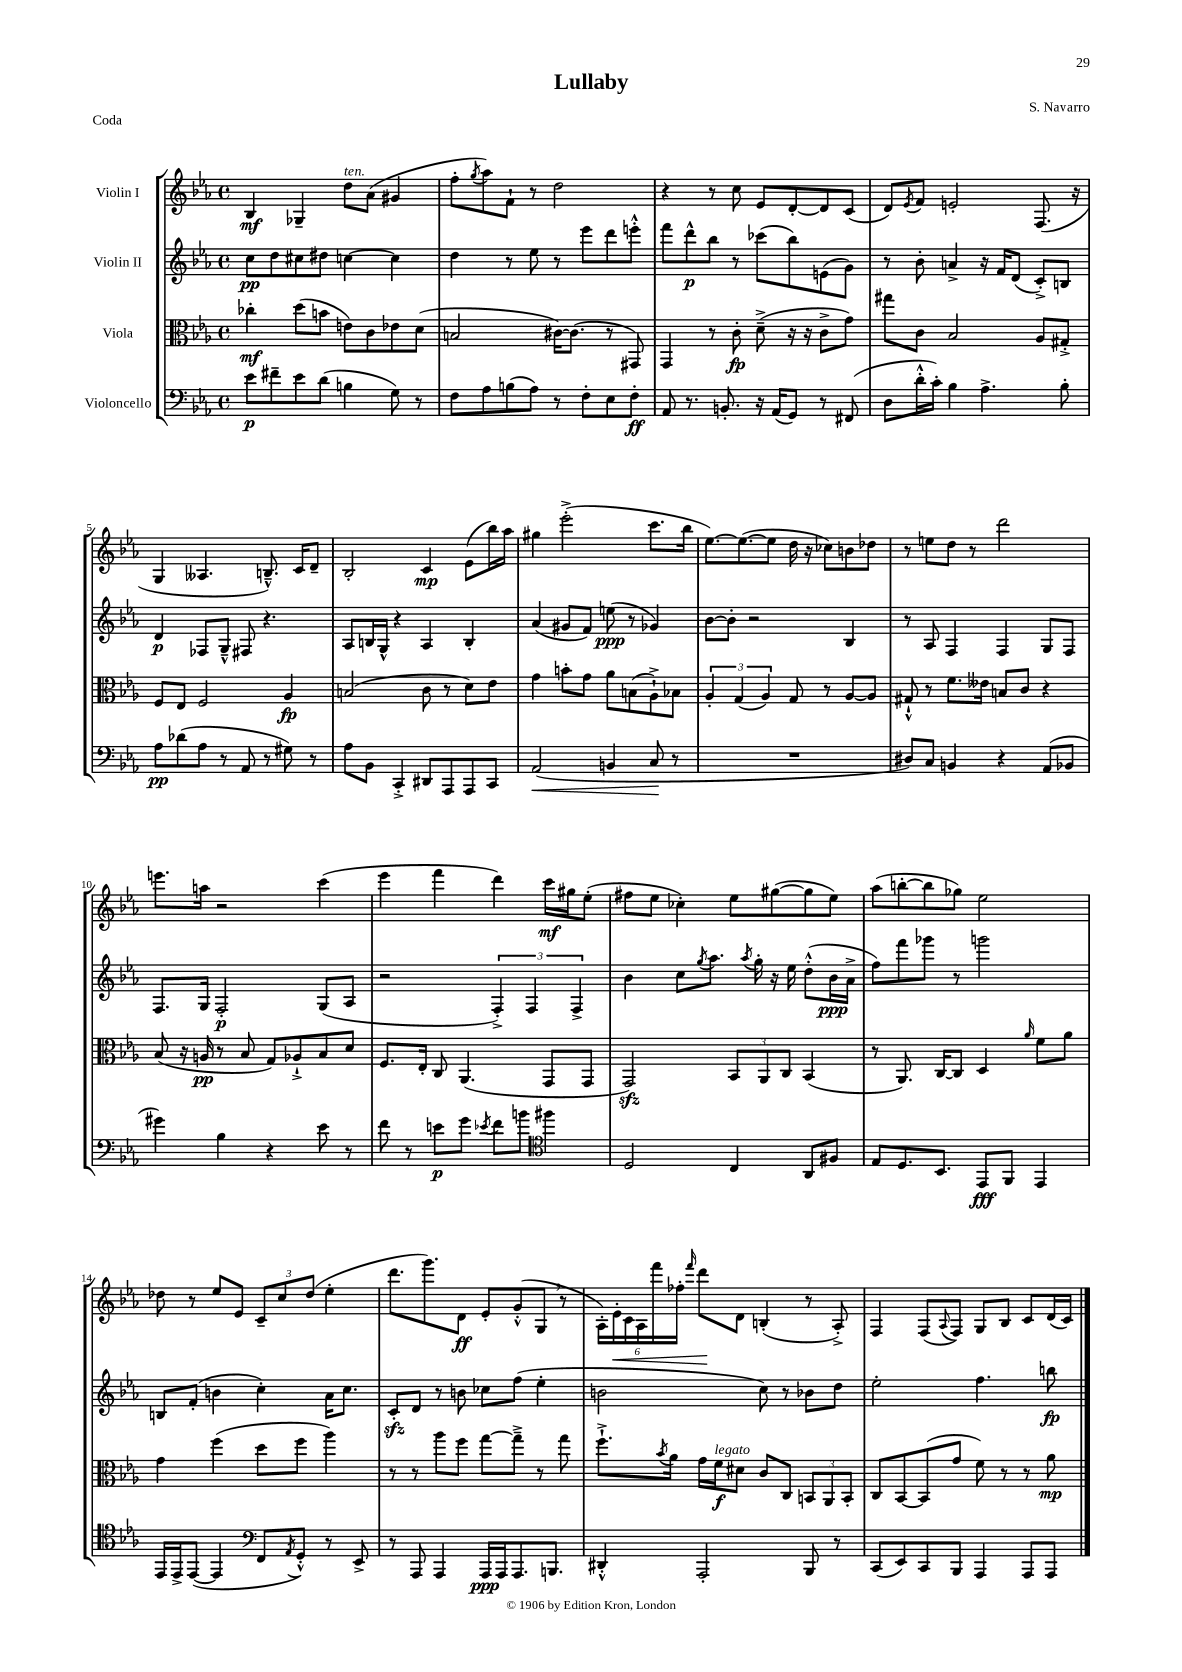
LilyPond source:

\header { title = "Lullaby" composer = "S. Navarro" piece = "Coda" }
<<
\new StaffGroup <<
\new Staff = "s0" \with { instrumentName = "Violin I" } {
    \clef treble \key ees \major \defaultTimeSignature \time 4/4
    bes4\mf ges4-- d''8^\markup { \italic "ten." } aes'8( gis'4 |
    f''8-. \acciaccatura { g''8 } aes''8) f'8-! r8 d''2 |
    r4 r8 c''8 ees'8 d'8~-. d'8 c'8( |
    d'8) \acciaccatura { ees'8 } f'8 e'2-. f8.( r16 |
    g4 aeses4. b8.---^) c'16 d'8-- |
    bes2-. c'4\mp ees'8( bes''16) aes''16 |
    gis''4 ees'''2-.->( c'''8. bes''16 |
    ees''8.~) ees''8.~( ees''8 d''16 r16 ces''8) b'8 des''8 |
    r8 e''8 d''8 r8 d'''2 |
    e'''8. a''16 r2 c'''4( |
    ees'''4 f'''4 d'''4) c'''16\mf gis''16 ees''8-.( |
    fis''8 ees''8 ces''4-.) ees''8 gis''8~( gis''8 ees''8) |
    aes''8( b''8~-. b''8 ges''8) ees''2 |
    des''8 r8 ees''8 ees'8 \tuplet 3/2 { c'8-- c''8 des''8( } ees''4-. |
    d'''8. g'''8.) d'8\ff ees'8-. g'8-.-^( g8 \breathe r8 |
    \tuplet 6/4 { aes16-.) ees'16-.\< c'16 aes16 f'''16 fes''16-. } \grace { f'''16 } d'''8\! d'8 b4-.( r8 aes8-.->) |
    f4 f8( \appoggiatura { aes8 } f8) g8 bes8 c'8 d'16( c'16) \bar "|." |
}
\new Staff = "s1" \with { instrumentName = "Violin II" } {
    \clef treble \key ees \major \defaultTimeSignature \time 4/4
    c''8\pp d''8 cis''8 dis''8 c''4~ c''4 |
    d''4 r8 ees''8 r8 ees'''8 d'''8 e'''8-.-^ |
    f'''8 d'''8-^\p bes''8 r8 ces'''8( bes''8) e'8( g'8) |
    r8 bes'8-. a'4-> r16 f'16 d'8( c'8-.->) b8 |
    d'4\p fes8 g8---^ fis8 r4. |
    aes8 b16 g16-^ r4 aes4 b4-. |
    aes'4( gis'8 f'8) e''8\ppp( r8 ges'4) |
    bes'8~ bes'8-. r2 bes4 |
    r8 aes8 f4 f4 g8 f8 |
    f8. g16 f2-.\p g8( aes8 |
    r2 \tuplet 3/2 { f4-.->) f4 f4-> } |
    bes'4 c''8 \acciaccatura { g''8 } aes''8. \acciaccatura { aes''8 } g''16-. r16 ees''16 d''8-.-^( bes'16\ppp aes'16-> |
    f''8) f'''8 ges'''8 r8 g'''2 |
    b8 f'8-.( b'4 c''4-.) aes'16 c''8. |
    c'8-.\sfz d'8 r8 b'8 ces''8 f''8( ees''4-. |
    b'2 c''8) r8 bes'8 d''8 |
    ees''2-. f''4. b''8\fp \bar "|." |
}
\new Staff = "s2" \with { instrumentName = "Viola" } {
    \clef alto \key ees \major \defaultTimeSignature \time 4/4
    ces''4-.\mf d''8( b'8 e'8) c'8 ees'8 d'8( |
    b2 cis'16~) cis'8.( r8 gis,8) |
    g,4 r8 c'8-.\fp d'8--->( r16 r16 c'8-> g'8) |
    gis''8 c'8 bes2 aes8 gis8-.-> |
    f8 ees8 f2 aes4\fp |
    b2( c'8 r8 d'8) ees'8 |
    g'4 b'8-. g'8 aes'8 b8( aes8-!->) bes8 |
    \tuplet 3/2 { aes4-. g4( aes4) } g8 r8 aes8~ aes8 |
    gis8-!-^ r8 f'8. eeses'16 b8 c'8 r4 |
    bes8( r16 a16\pp r8 bes8 g8) aes8-!-> bes8 d'8 |
    f8. ees16-. c8 aes,4.( g,8 g,8 |
    g,2\sfz) \tuplet 3/2 { bes,8 aes,8 c8 } bes,4( |
    r8 aes,8.) c16~ c8 d4 \grace { aes'16 } f'8 aes'8 |
    g'4 f''4( d''8 f''8 aes''4) |
    r8 r8 aes''8 f''8 g''8~ g''8---> r8 g''8 |
    f''8.-!-> \acciaccatura { bes'8 } aes'16 g'16 f'16\f^\markup { \italic "legato" } dis'8 c'8 c8 \tuplet 3/2 { b,8 aes,8 b,8-. } |
    c8 bes,8~ bes,8( g'8 f'8) r8 r8 aes'8\mp \bar "|." |
}
\new Staff = "s3" \with { instrumentName = "Violoncello" } {
    \clef bass \key ees \major \defaultTimeSignature \time 4/4
    ees'8\p fis'8-- ees'8 d'8( b4 g8) r8 |
    f8 aes8 b8( aes8) r8 f8-. ees8 f8-.\ff |
    aes,8 r8. b,8.-. r16 aes,16( g,8) r8 fis,8( |
    d8 d'16-.-^ c'16-.) bes4 aes4.-> bes8-. |
    aes8\pp des'8( aes8 r8 aes,8 r8 gis8) r8 |
    aes8 bes,8 c,4-.-> dis,8 aes,,8 aes,,8 c,8 |
    aes,2\<( b,4 c8\! r8 |
    R1 |
    dis8) c8 b,4 r4 aes,8( bes,8 |
    gis'4) bes4 r4 ees'8 r8 |
    f'8 r8 e'8\p g'8 \acciaccatura { ees'8 } f'8 b'8 \clef tenor fis''4 |
    d2 c4 aes,8 fis8 |
    ees8 d8. bes,8. ees,8\fff f,8 ees,4 |
    ees,16 ees,16-> ees,8~( ees,4 \clef bass f,8 \acciaccatura { aes,8 } g,8-.-^) r8 ees,8-> |
    r8 aes,,8 aes,,4 aes,,16\ppp aes,,16 aes,,8. b,,8. |
    dis,4-.-^ aes,,2-. bes,,8 r8 |
    c,8( ees,8) c,8 bes,,8 aes,,4 aes,,8 aes,,8 \bar "|." |
}
>>
>>
